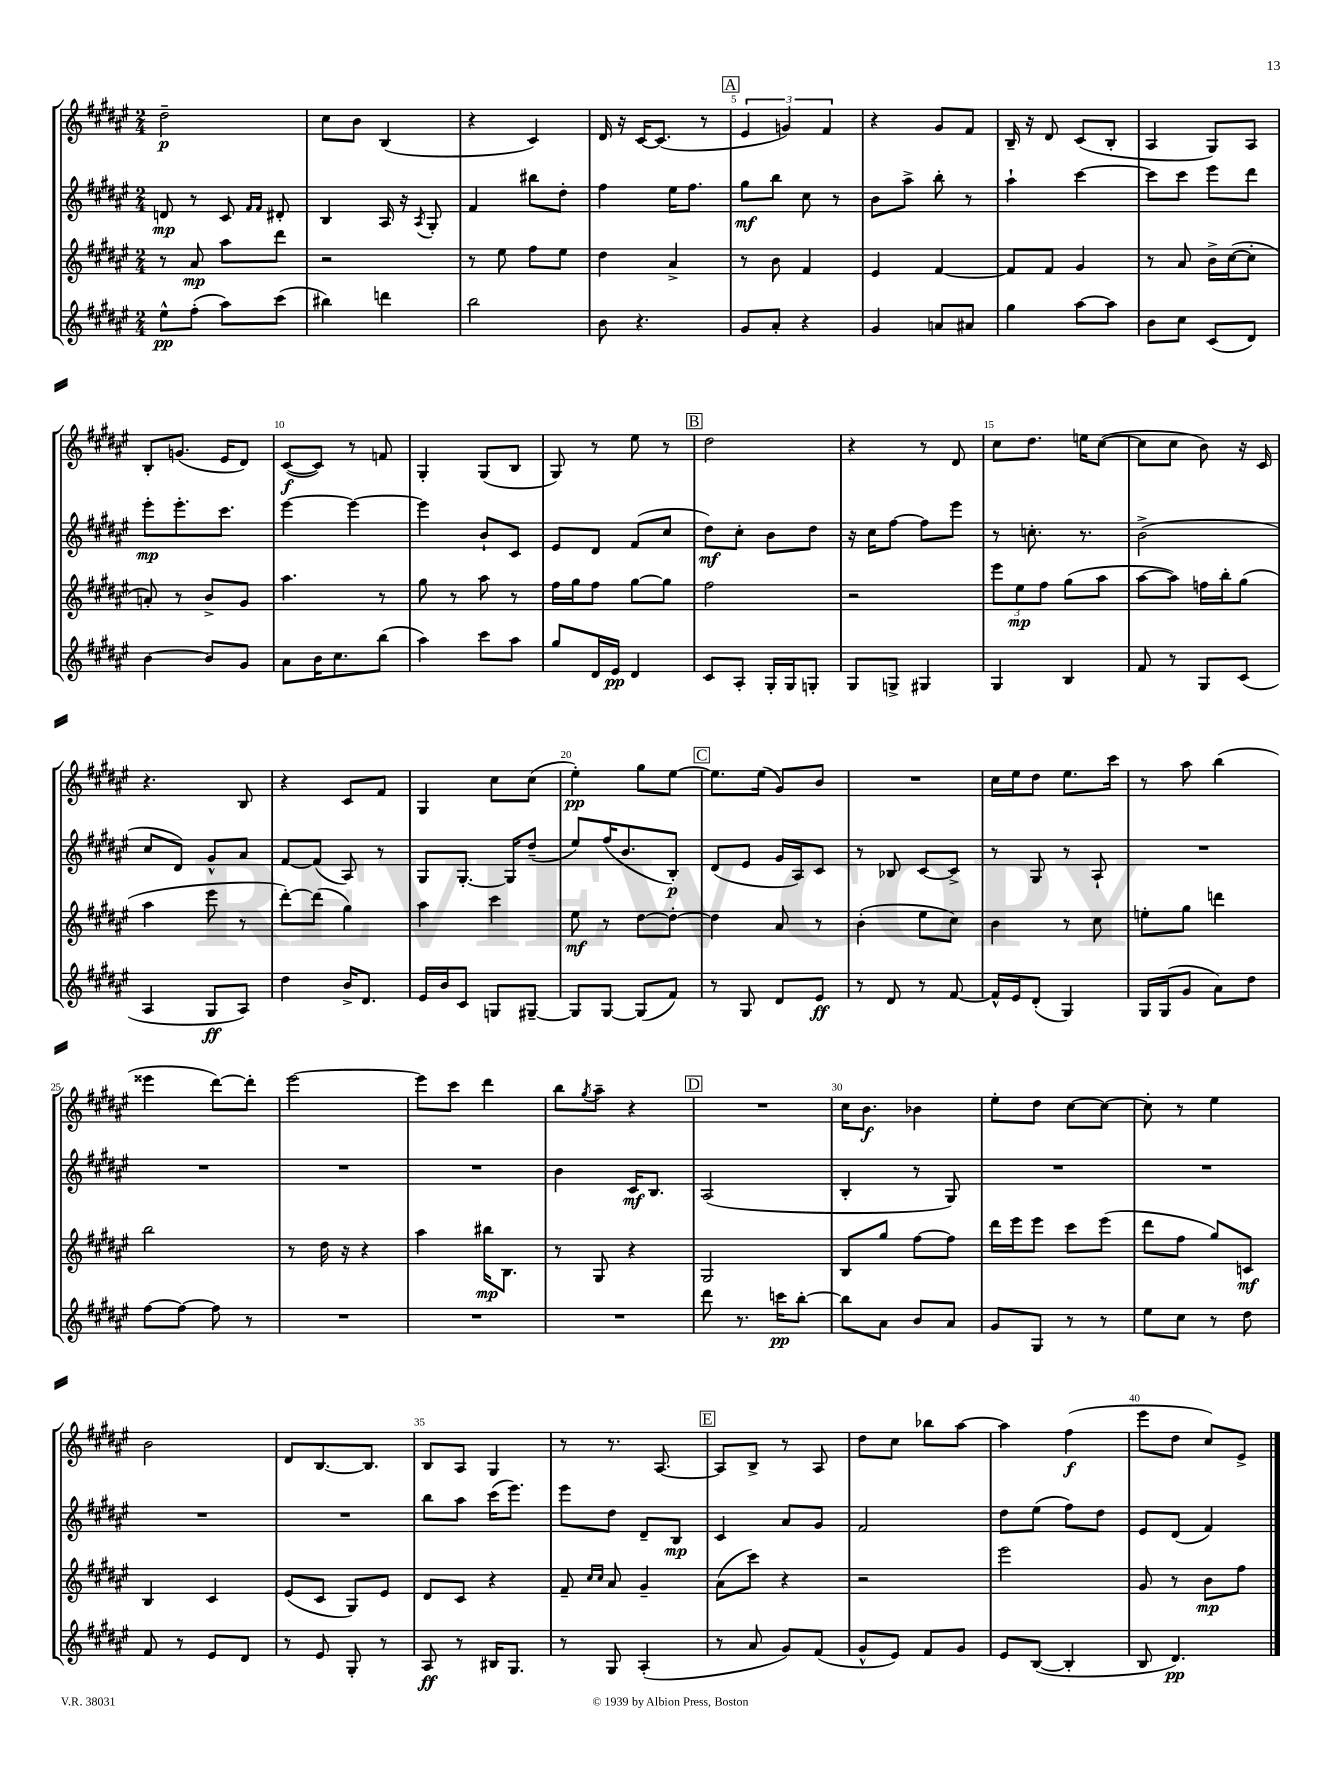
<<
\new StaffGroup <<
\new Staff = "s0" {
    \clef treble \key fis \major \numericTimeSignature \time 2/4
    dis''2--\p |
    cis''8 b'8 b4( |
    r4 cis'4) |
    dis'16 r16 cis'16~ cis'8.( r8 |
    \mark \markup { \box "A" } \tuplet 3/2 { eis'4 g'4) fis'4 } |
    r4 gis'8 fis'8 |
    b16-- r16 dis'8 cis'8( b8-. |
    ais4 gis8) ais8 |
    b8-. g'8.( eis'16 dis'8) |
    cis'8~\f( cis'8) r8 f'8 |
    gis4-. gis8( b8 |
    gis8) r8 eis''8 r8 |
    \mark \markup { \box "B" } dis''2 |
    r4 r8 dis'8 |
    cis''8 dis''8. e''16 cis''8~( |
    cis''8 cis''8 b'8) r16 cis'16 |
    r4. b8 |
    r4 cis'8 fis'8 |
    gis4 cis''8 cis''8( |
    eis''4-.\pp) gis''8 eis''8~ |
    \mark \markup { \box "C" } eis''8. eis''16( gis'8) b'8 |
    R2 |
    cis''16 eis''16 dis''8 eis''8. cis'''16 |
    r8 ais''8 b''4( |
    eisis'''4 dis'''8~) dis'''8-. |
    eis'''2~ |
    eis'''8 cis'''8 dis'''4 |
    b''8 \acciaccatura { gis''8 } ais''8-- r4 |
    \mark \markup { \box "D" } R2 |
    cis''16 b'8.\f bes'4 |
    eis''8-. dis''8 cis''8~ cis''8~ |
    cis''8-. r8 eis''4 |
    b'2 |
    dis'8 b8.~ b8. |
    b8 ais8 gis4 |
    r8 r8. ais8.~ |
    \mark \markup { \box "E" } ais8 b8-> r8 ais8 |
    dis''8 cis''8 bes''8 ais''8~ |
    ais''4 fis''4\f( |
    eis'''8 dis''8 cis''8) eis'8-> \bar "|." |
}
\new Staff = "s1" {
    \clef treble \key fis \major \numericTimeSignature \time 2/4
    d'8\mp r8 cis'8 \grace { fis'16 fis'16 } dis'8-. |
    b4 ais16 r16 \acciaccatura { ais8 } gis8-. |
    fis'4 bis''8 dis''8-. |
    fis''4 eis''16 fis''8. |
    \mark \markup { \box "A" } gis''8\mf b''8 cis''8 r8 |
    b'8 ais''8-> b''8-. r8 |
    ais''4-! cis'''4~ |
    cis'''8 cis'''8 eis'''8 dis'''8 |
    eis'''8-.\mp eis'''8.-. cis'''8. |
    eis'''4~ eis'''4~ |
    eis'''4 b'8-! cis'8 |
    eis'8 dis'8 fis'8( cis''8 |
    \mark \markup { \box "B" } dis''8\mf) cis''8-. b'8 dis''8 |
    r16 cis''16 fis''8~ fis''8 eis'''8 |
    r8 c''8.-. r8. |
    b'2->( |
    cis''8 dis'8) gis'8-^ ais'8 |
    fis'8~ fis'8( ais8) r8 |
    gis8 gis8.~-. gis16 dis''8--( |
    eis''8) fis''16( b'8. b8-.\p) |
    \mark \markup { \box "C" } dis'8( eis'8 gis'16 ais16) cis'8 |
    r8 bes8 cis'8~ cis'8-> |
    r8 gis8 r8 ais8-! |
    R2 |
    R2 |
    R2 |
    R2 |
    b'4 cis'16\mf b8. |
    \mark \markup { \box "D" } ais2( |
    b4-. r8 gis8) |
    R2 |
    R2 |
    R2 |
    R2 |
    b''8 ais''8 cis'''16( eis'''8.) |
    eis'''8 dis''8 dis'8-- b8\mp |
    \mark \markup { \box "E" } cis'4 ais'8 gis'8 |
    fis'2 |
    dis''8 eis''8( fis''8) dis''8 |
    eis'8 dis'8( fis'4) \bar "|." |
}
\new Staff = "s2" {
    \clef treble \key fis \major \numericTimeSignature \time 2/4
    r8 ais'8\mp ais''8 dis'''8 |
    r2 |
    r8 eis''8 fis''8 eis''8 |
    dis''4 ais'4-> |
    \mark \markup { \box "A" } r8 b'8 fis'4 |
    eis'4 fis'4~ |
    fis'8 fis'8 gis'4 |
    r8 ais'8 b'16-> cis''16~( cis''8-. |
    a'8-.) r8 b'8-> gis'8 |
    ais''4. r8 |
    gis''8 r8 ais''8 r8 |
    fis''16 gis''16 fis''8 gis''8~ gis''8 |
    \mark \markup { \box "B" } fis''2 |
    r2 |
    \tuplet 3/2 { eis'''8 eis''8\mp fis''8 } gis''8( ais''8 |
    ais''8~ ais''8) f''16 b''16-. gis''8( |
    ais''4 eis'''8 r8 |
    dis'''8~-.) dis'''8( gis''4) |
    ais''4 cis'''4 |
    eis''8\mf r8 dis''8~ dis''8~-. |
    \mark \markup { \box "C" } dis''4 ais'8 r8 |
    b'4-.( eis''8 cis''8) |
    b'4 r8 cis''8 |
    e''8-. gis''8 d'''4 |
    b''2 |
    r8 dis''16 r16 r4 |
    ais''4 bis''16\mp b8. |
    r8 gis8 r4 |
    \mark \markup { \box "D" } gis2 |
    b8 gis''8 fis''8~ fis''8 |
    dis'''16 eis'''16 eis'''8 cis'''8 eis'''8( |
    dis'''8 fis''8 gis''8) c'8\mf |
    b4 cis'4 |
    eis'8( cis'8 gis8) eis'8 |
    dis'8 cis'8 r4 |
    fis'8-- \grace { cis''16 cis''16 } ais'8 gis'4-- |
    \mark \markup { \box "E" } ais'8( cis'''8) r4 |
    r2 |
    eis'''2 |
    gis'8 r8 b'8\mp fis''8 \bar "|." |
}
\new Staff = "s3" {
    \clef treble \key fis \major \numericTimeSignature \time 2/4
    eis''8-^\pp fis''8-.( ais''8) cis'''8( |
    bis''4) d'''4 |
    b''2 |
    b'8 r4. |
    \mark \markup { \box "A" } gis'8 ais'8-. r4 |
    gis'4 a'8 ais'8 |
    gis''4 ais''8~ ais''8 |
    b'8 cis''8 cis'8( dis'8) |
    b'4~ b'8 gis'8 |
    ais'8 b'16 cis''8. b''8( |
    ais''4) cis'''8 ais''8 |
    gis''8 dis'16 eis'16\pp dis'4 |
    \mark \markup { \box "B" } cis'8 ais8-. gis16-. gis16 g8-. |
    gis8 g8-> gis4 |
    gis4 b4 |
    fis'8 r8 gis8 cis'8( |
    ais4 gis8\ff ais8) |
    dis''4 b'16-> dis'8. |
    eis'16 b'16 cis'8 g8 gis8~-- |
    gis8 gis8~ gis8( fis'8) |
    \mark \markup { \box "C" } r8 gis8 dis'8 eis'8\ff |
    r8 dis'8 r8 fis'8~ |
    fis'16-^ eis'16 dis'8-.( gis4) |
    gis16 gis16( gis'8 ais'8) dis''8 |
    fis''8~ fis''8~ fis''8 r8 |
    R2 |
    R2 |
    R2 |
    \mark \markup { \box "D" } dis'''8 r8. c'''16\pp b''8~-. |
    b''8 ais'8 b'8 ais'8 |
    gis'8 gis8 r8 r8 |
    eis''8 cis''8 r8 dis''8 |
    fis'8 r8 eis'8 dis'8 |
    r8 eis'8 gis8-. r8 |
    ais8\ff r8 bis16 gis8. |
    r8 gis8 ais4-.( |
    \mark \markup { \box "E" } r8 ais'8 gis'8) fis'8( |
    gis'8-^ eis'8) fis'8 gis'8 |
    eis'8 b8~( b4-. |
    b8 dis'4.\pp) \bar "|." |
}
>>
>>
\layout { \context { \Score \override BarNumber.break-visibility = ##(#f #t #t) barNumberVisibility = #(every-nth-bar-number-visible 5) } }
